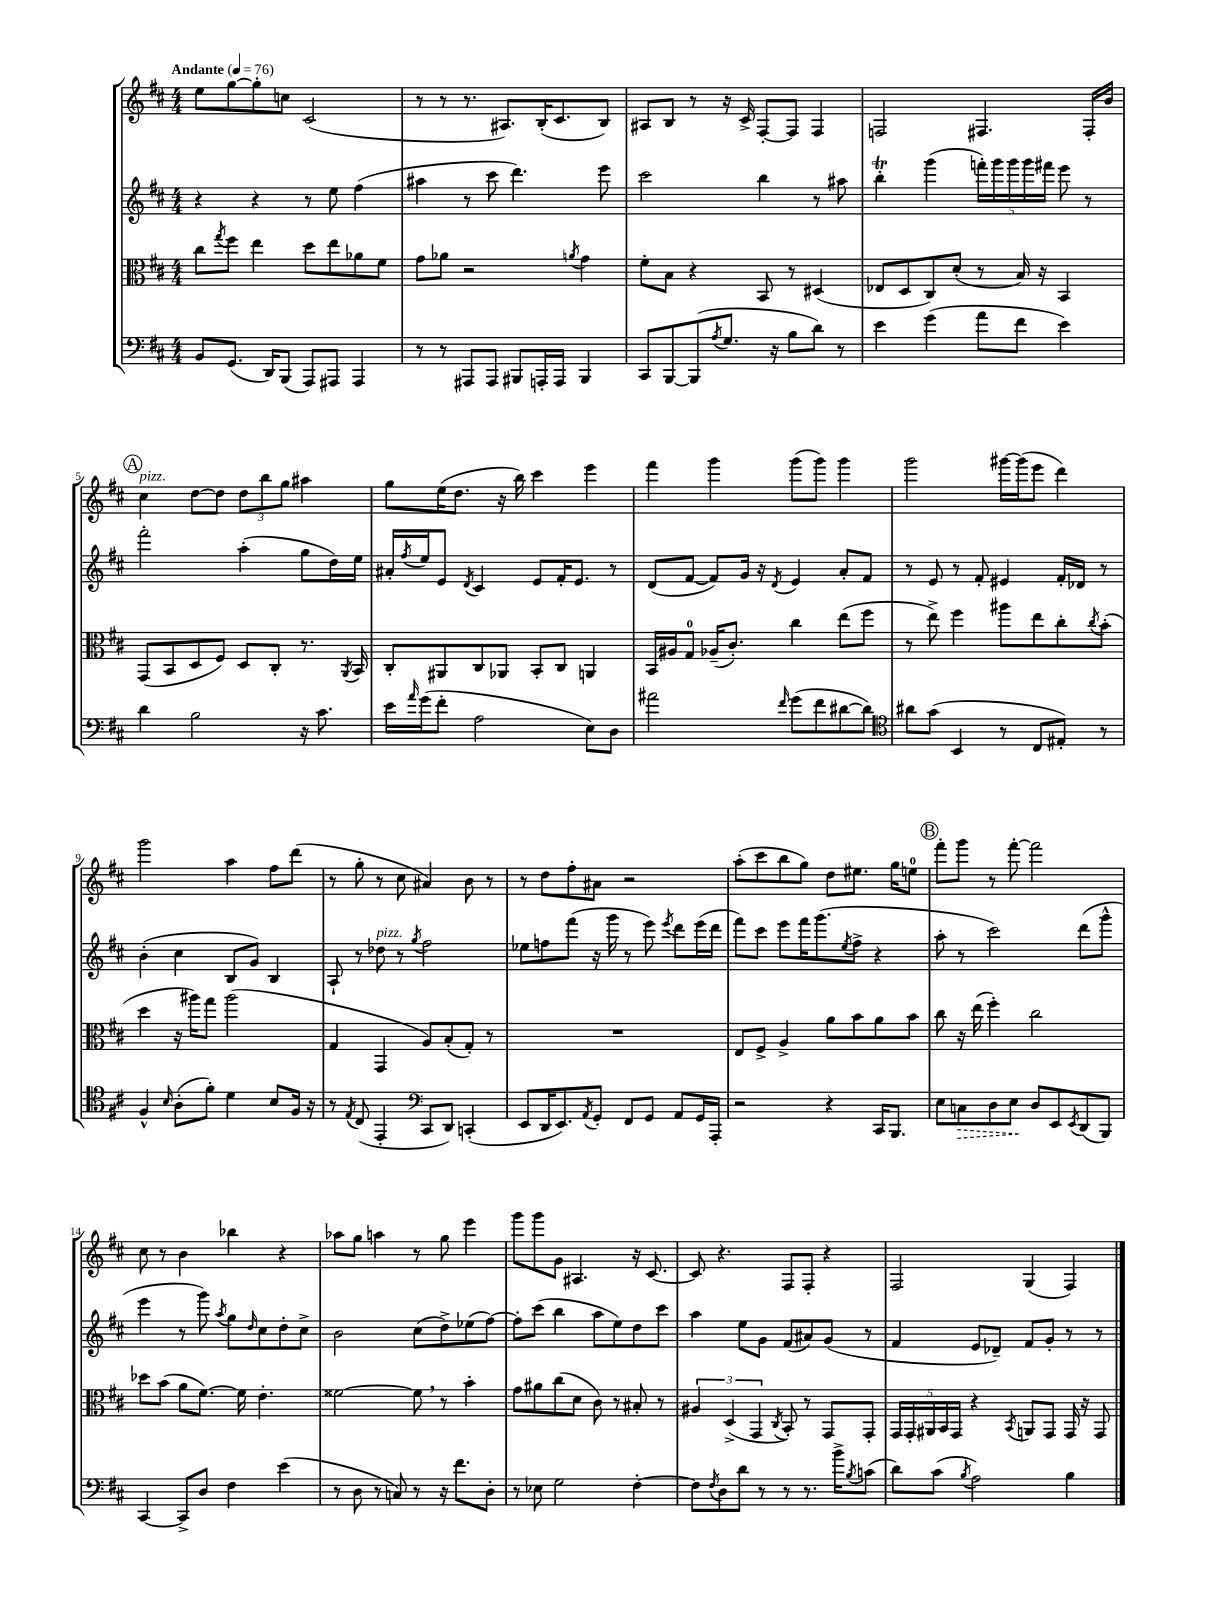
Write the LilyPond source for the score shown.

<<
\new StaffGroup <<
\new Staff = "s0" {
    \clef treble \key d \major \numericTimeSignature \time 4/4 \tempo "Andante" 4 = 76
    e''8 g''8~ g''8-. c''8 cis'2( |
    r8 r8 r8. ais8.) b16-.( cis'8. b8) |
    ais8 b8 r8 r16 cis'16-> fis8~-. fis8 fis4 |
    f2 fis4. fis16-. b'16 |
    \mark \markup { \circle "A" } cis''4^\markup { \italic "pizz." } d''8~ d''8 \tuplet 3/2 { d''8 b''8 g''8 } ais''4 |
    g''8 e''16( d''8. r16 b''16) cis'''4 e'''4 |
    fis'''4 g'''4 g'''8( g'''8) g'''4 |
    g'''2 gis'''16~ gis'''16( e'''8 d'''4) |
    g'''2 a''4 fis''8 d'''8( |
    r8 g''8-. r8 cis''8 ais'4) b'8 r8 |
    r8 d''8 fis''8-. ais'8 r2 |
    a''8-.( cis'''8 b''8 g''8) d''8 eis''8. g''16 e''8-0 |
    \mark \markup { \circle "B" } fis'''8-. g'''8 r8 fis'''8~-. fis'''2 |
    cis''8 r8 b'4 bes''4 r4 |
    aes''8 g''8 a''4 r8 g''8 e'''4 |
    g'''8 g'''8 g'8 ais4. r16 cis'8.~ |
    cis'8 r4. fis8 fis8-. r4 |
    fis2 g4( fis4) \bar "|." |
}
\new Staff = "s1" {
    \clef treble \key d \major \numericTimeSignature \time 4/4
    r4 r4 r8 e''8 fis''4( |
    ais''4 r8 cis'''8 d'''4.) e'''8 |
    cis'''2 b''4 r8 ais''8 |
    b''4-.\trill g'''4( \tuplet 5/4 { f'''16-.) g'''16 g'''16 g'''16 fis'''16 } e'''8 r8 |
    \mark \markup { \circle "A" } fis'''2-. a''4-.( g''8 d''16) e''16 |
    ais'16-. \acciaccatura { fis''8 } e''16 e'8 \acciaccatura { d'8 } cis'4 e'8 fis'16-. e'8. r8 |
    d'8( fis'8~ fis'8) g'16 r16 \acciaccatura { d'8 } e'4 a'8-. fis'8 |
    r8 e'8 r8 fis'8-. eis'4 fis'16-. des'16 r8 |
    b'4-.( cis''4 b8 g'8) b4 |
    a8-! r8 des''8^\markup { \italic "pizz." } r8 \acciaccatura { g''8 } fis''2 |
    ees''8 f''8 fis'''8( r16 g'''16 r8 e'''8) \acciaccatura { e'''8 } d'''8 e'''16( d'''16 |
    fis'''8) cis'''8 e'''8 fis'''16 g'''8.( \acciaccatura { e''8 } fis''8-> r4 |
    \mark \markup { \circle "B" } a''8-. r8 cis'''2) d'''8( g'''8-^ |
    e'''4 r8 g'''8) \acciaccatura { a''8 } g''8 \grace { d''16 } cis''8 d''8-. cis''8-> |
    b'2 cis''8( d''8->) ees''8( fis''8~) |
    fis''8-. cis'''8( b''4 a''8 e''8) d''8 cis'''8 |
    a''4 e''8 g'8 fis'8( ais'8) g'8( r8 |
    fis'4 e'8 des'8--) fis'8 g'8-. r8 r8 \bar "|." |
}
\new Staff = "s2" {
    \clef alto \key d \major \numericTimeSignature \time 4/4
    cis''8 \acciaccatura { g''8 } fis''8 e''4 d''8 e''8 aes'8 fis'8 |
    g'8 aes'8 r2 \acciaccatura { a'8 } g'4 |
    fis'8-. b8 r4 b,8 r8 dis4( |
    ees8 d8 cis8) d'8-.( r8 b16) r16 b,4 |
    \mark \markup { \circle "A" } g,8( b,8 d8 fis8) d8 cis8-. r8. \acciaccatura { a,8 } b,16 |
    cis8-. ais,8 cis8 aes,8 b,8-. cis8 a,4 |
    b,16 ais16 g8-0 aes16--( cis'8.-.) cis''4 e''8( fis''8 |
    r8 e''8->) fis''4 ais''8 e''8 cis''8-. \acciaccatura { cis''8 } b'8-.( |
    d''4 r16 ais''16) g''8 ais''2( |
    g4 g,4 a8) b8-.( g8-.) r8 |
    R1 |
    e8 fis8-> a4-> a'8 b'8 a'8 b'8 |
    \mark \markup { \circle "B" } cis''8 r16 e''16( fis''4-.) cis''2 |
    des''8 b'8( a'8 fis'8.~) fis'16 e'4.-. |
    fisis'2~ fisis'8 \breathe r8 b'4-. |
    g'8 ais'8 cis''8( d'8 cis'8) r8 bis8-. r8 |
    \tuplet 3/2 { ais4 d4->( g,4 } \acciaccatura { cis8 } b,8-.) r8 g,8 g,8-. |
    \tuplet 5/4 { g,16 g,16-. ais,16 b,16 g,16 } r4 \acciaccatura { b,8 } a,8 g,8 g,16 r16 g,8 \bar "|." |
}
\new Staff = "s3" {
    \clef bass \key d \major \numericTimeSignature \time 4/4
    b,8 g,8.( d,16) b,,8( a,,8) ais,,8 ais,,4 |
    r8 r8 ais,,8 ais,,8 bis,,8 a,,16-. a,,16 bis,,4 |
    cis,8 b,,8~ b,,8( \acciaccatura { a8 } g8. r16 b8 d'8) r8 |
    e'4 g'4( a'8 fis'8 e'4) |
    \mark \markup { \circle "A" } d'4 b2 r16 cis'8. |
    e'16 \grace { a'16 } g'16( fis'8-. a2 e8) d8 |
    ais'2 \grace { fis'16 } g'8( fis'8 dis'8~ dis'8) |
    \clef tenor ais'8 g'8( b,4 r8 cis8 eis8-.) r8 |
    fis4-^ \grace { b16 } a8-.( fis'8-.) d'4 b8 fis16 r16 |
    r8 \acciaccatura { e8 } cis8( e,4-. \clef bass cis,8 d,8) c,4-.( |
    e,8 d,16 e,8.) \acciaccatura { a,8 } g,8-. fis,8 g,8 a,8 g,16 a,,16-. |
    r2 r4 cis,16 b,,8. |
    \mark \markup { \circle "B" } e8 \once \override Hairpin.style = #'dashed-line c8\> d8 e8\! d8 e,8 \acciaccatura { e,8 } d,8( b,,8) |
    cis,4~ cis,8-> d8 fis4 e'4( |
    r8 d8 r8 c8) r8 r16 fis'8. d8-. |
    r8 ees8 g2 fis4~-. |
    fis8 \acciaccatura { fis8 } d8 d'8 r8 r8 r8. b'16-> \acciaccatura { b8 } c'8( |
    d'8) cis'8( \acciaccatura { b8 } a2) b4 \bar "|." |
}
>>
>>
